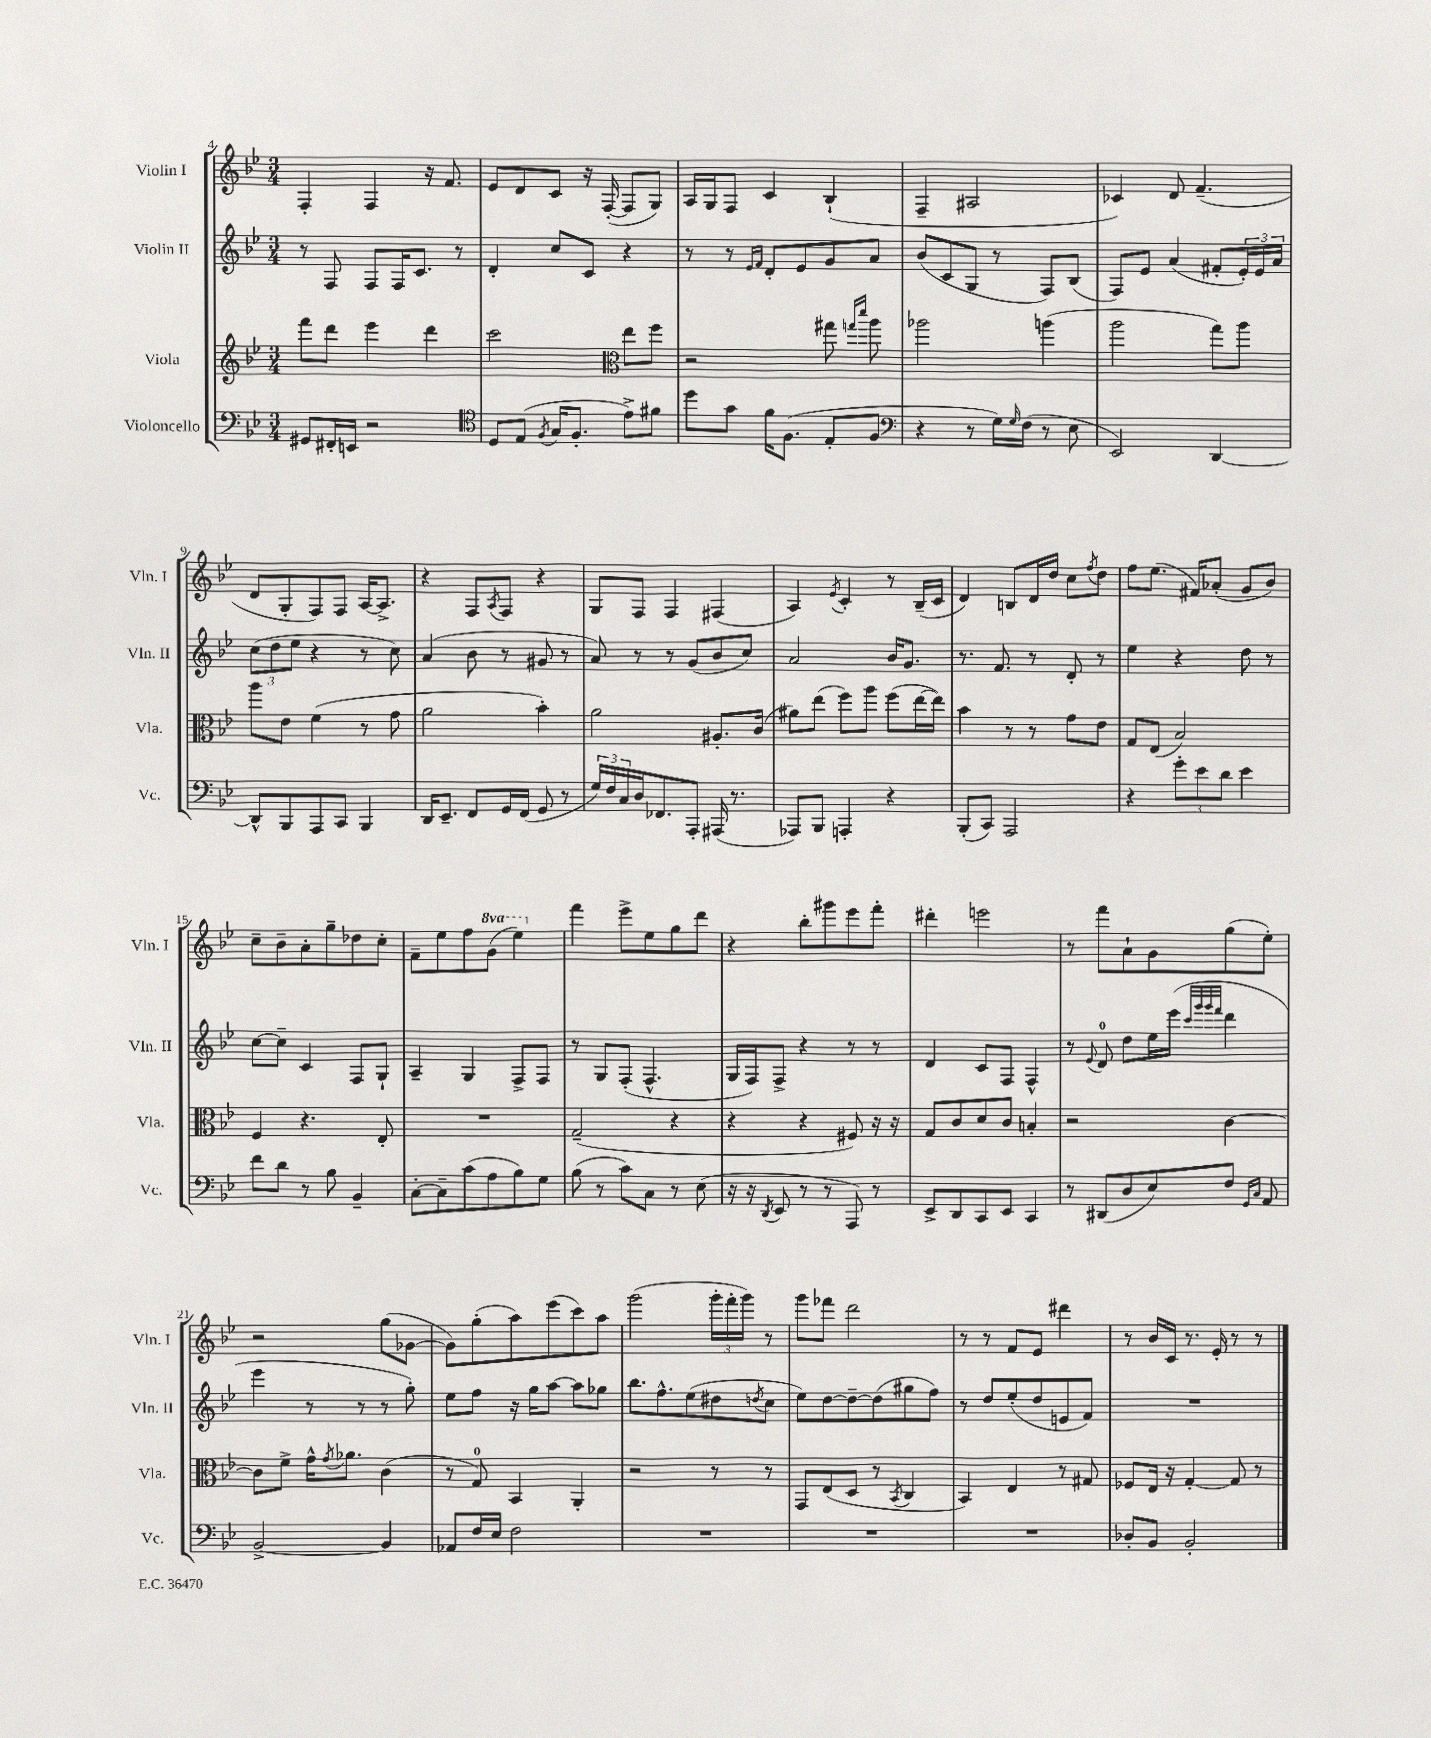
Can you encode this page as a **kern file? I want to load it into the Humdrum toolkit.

**kern	**kern	**kern	**kern
*staff4	*staff3	*staff2	*staff1
*clefF4	*clefG2	*clefG2	*clefG2
*k[b-e-]	*k[b-e-]	*k[b-e-]	*k[b-e-]
*M3/4	*M3/4	*M3/4	*M3/4
8GG#	8fff	8r	4F'
16FF#'	8ddd	8F	.
16EE	.	.	.
2r	4eee-	8F	4F
.	.	16F	.
.	.	8.c	.
.	4ddd	.	16r
.	.	.	8.f
.	.	8r	.
=	=	=	=
*clefC4	*	*	*
8D	2ccc	4d'	8e-
(8E-	.	.	8d
8qF	.	.	.
16G	.	8cc	8c
8.F'	.	.	.
.	.	8c	16r
.	.	.	([16F'
*	*clefC3	*	*
8e-^)	8ee-	4r	8F]
8f#	8ff	.	8G)
=	=	=	=
8dd	2r	8r	16A
.	.	.	16G
8g	.	8r	8F
.	.	16qqe-	.
.	.	16qqf	.
16f	.	8d'	4c
(8.F	.	.	.
.	.	8e-	.
8E-'	8gg#	8g	(4B-`
.	16qqgg	.	.
.	16qqddd	.	.
8F	8aa	8a	.
=	=	=	=
*clefF4	*	*	*
4r	2aa-	(8b-	4F~
.	.	8c	.
8r	.	8G	2A#
16G)	.	8r	.
16qqG	.	.	.
(16F	.	.	.
8r	(4aa	8F)	.
8E-	.	(8B-	.
=	=	=	=
2EE-)	2aa	8F)	4c-)
.	.	8e-	.
.	.	(4a	8d
.	.	.	(4.f~
[4DD	8gg)	8f#'	.
.	8aa	24e-')	.
.	.	24e-	.
.	.	24a	.
=	=	=	=
8DD^^]	8aa	(12cc	8d
.	.	12dd	.
8BBB-	8e-	.	8G'
.	.	12ee-	.
8AAA	(4f	4r	8F)
8CC	.	.	8F
4BBB-	8r	8r	[16A
.	.	.	8.A^]
.	8g	8cc)	.
=	=	=	=
16DD	2a	(4a	4r
8.EE-~	.	.	.
8FF	.	8b-	8F
.	.	.	8qA
16GG	.	8r	8F
(16FF	.	.	.
8GG	4b-')	8g#	4r
8r	.	8r	.
=	=	=	=
24G)	2a	8a)	8G
24F	.	.	.
24C	.	.	.
16D	.	8r	8F
8.FF-	.	.	.
.	.	8r	4F
8AAA'	.	(8g	.
(16AAA#	8.A#'	8b-	(4F#
8.r	.	.	.
.	.	8cc)	.
.	(16c	.	.
=	=	=	=
8AAA-)	8a#)	2a	4A)
8BBB-	(8ee-	.	.
.	.	.	8qe-
4AAA'	8ff)	.	4c'
.	8aa	.	.
4r	(8ff	16b-	8r
.	.	8.g	.
.	[16ee-	.	(16B-~
.	16ee-])	.	16c
=	=	=	=
(8BBB-'	4b-	8.r	4d)
8CC)	.	.	.
.	.	8.f	.
2AAA	8r	.	8B
.	8r	8r	16d
.	.	.	16dd
.	8g	8d'	8cc
.	.	.	8qff
.	8e-	8r	8dd
=	=	=	=
4r	8G	4ee-	8ff
.	(8E-	.	(8.ee-
12g'	2B-)	4r	.
.	.	.	16f#)
12e-	.	.	.
.	.	.	(8a-'
12d	.	.	.
4e-	.	8dd	8g
.	.	8r	8b-)
=	=	=	=
8f	4F	[8cc	8cc~
8d	.	8cc~]	8b-~
8r	4.r	4c	8a'
8B-	.	.	8gg~
4BB-~	.	8F	8dd-
.	8E-'	8G`	8cc'
=	=	=	=
[8C'	2.r	4A~	8f~
8C~]	.	.	8ee-
(8c	.	4G	8ff
8A	.	.	(8gg
8B-)	.	8F^	4eee-)
8G	.	8F	.
=	=	=	=
(8B-	(2G~	8r	4fff
8r	.	8G	.
8c)	.	(8F'	8eee-^
8C	.	4.F^^	8ee-
8r	4r	.	8gg
(8E-	.	.	8ddd
=	=	=	=
16r	4r	16G	4r
16r	.	16F)	.
8qDD	.	.	.
8EE-	.	8F^	.
8r	4r	4r	8bb-'
8r	.	.	8ggg#
8AAA)	8F#)	8r	8eee-
8r	16r	8r	8fff'
.	16r	.	.
=	=	=	=
8EE-^	8G	4d	4ddd#'
8DD	8c	.	.
8CC	8d	8c	2eee
8EE-	8c	8F	.
4CC	4B'	4F^^	.
=	=	=	=
8r	2r	8r	8r
.	.	8qqe-	.
(8DD#	.	8d	8fff
8D	.	8dd	8a`
8E-)	.	16ee-	8g
.	.	(16eee-	.
.	.	32qqccc	.
.	.	32qqggg	.
.	.	32qqggg	.
.	.	32qqfff	.
8F	[4c	4ddd	(8gg
16qqGG	.	.	.
16qqC	.	.	.
8AA	.	.	8ee-')
=	=	=	=
[2BB-^	8c]	4eee-	2r
.	8f^	.	.
.	16g^^	8r	.
.	8qg	.	.
.	8.a-	.	.
.	.	8r	.
4BB-]	(4c	8r	(8gg
.	.	8gg')	[8g-
=	=	=	=
8AA-	8r	8ee-	8g-])
16F	8G)	8ff	(8gg'
16E-	.	.	.
2F	4BB-	16r	8aa)
.	.	16gg	.
.	.	[8aa	(8eee-
.	4AA'	8aa]	8ccc)
.	.	8gg-	8aa
=	=	=	=
2.r	2r	8.bb-	(2ggg
.	.	8.ff^^	.
.	.	(8ee-	.
.	8r	8dd#	24ggg'
.	.	.	24fff'
.	.	.	24ggg)
.	.	8qdd	.
.	8r	8cc	8r
=	=	=	=
2.r	8GG	8ee-)	8ggg
.	(8E-	[8dd	8fff-
.	8D	8dd~_	2ddd
.	8r	(8dd]	.
.	8qBB-	.	.
.	4C	8gg#	.
.	.	8ff)	.
=	=	=	=
2.r	4BB-)	8r	8r
.	.	8dd	8r
.	4E-	(8ee-'	8f
.	.	8dd	8e-
.	8r	8e	4ddd#
.	8G#	8f)	.
=	=	=	=
8D-'	8F-	2.r	8r
8BB-	16E-	.	16b-
.	16r	.	16c
2BB-'	[4G'	.	8.r
.	.	.	16e-'
.	8G]	.	8r
.	8r	.	8r
==	==	==	==
*-	*-	*-	*-
